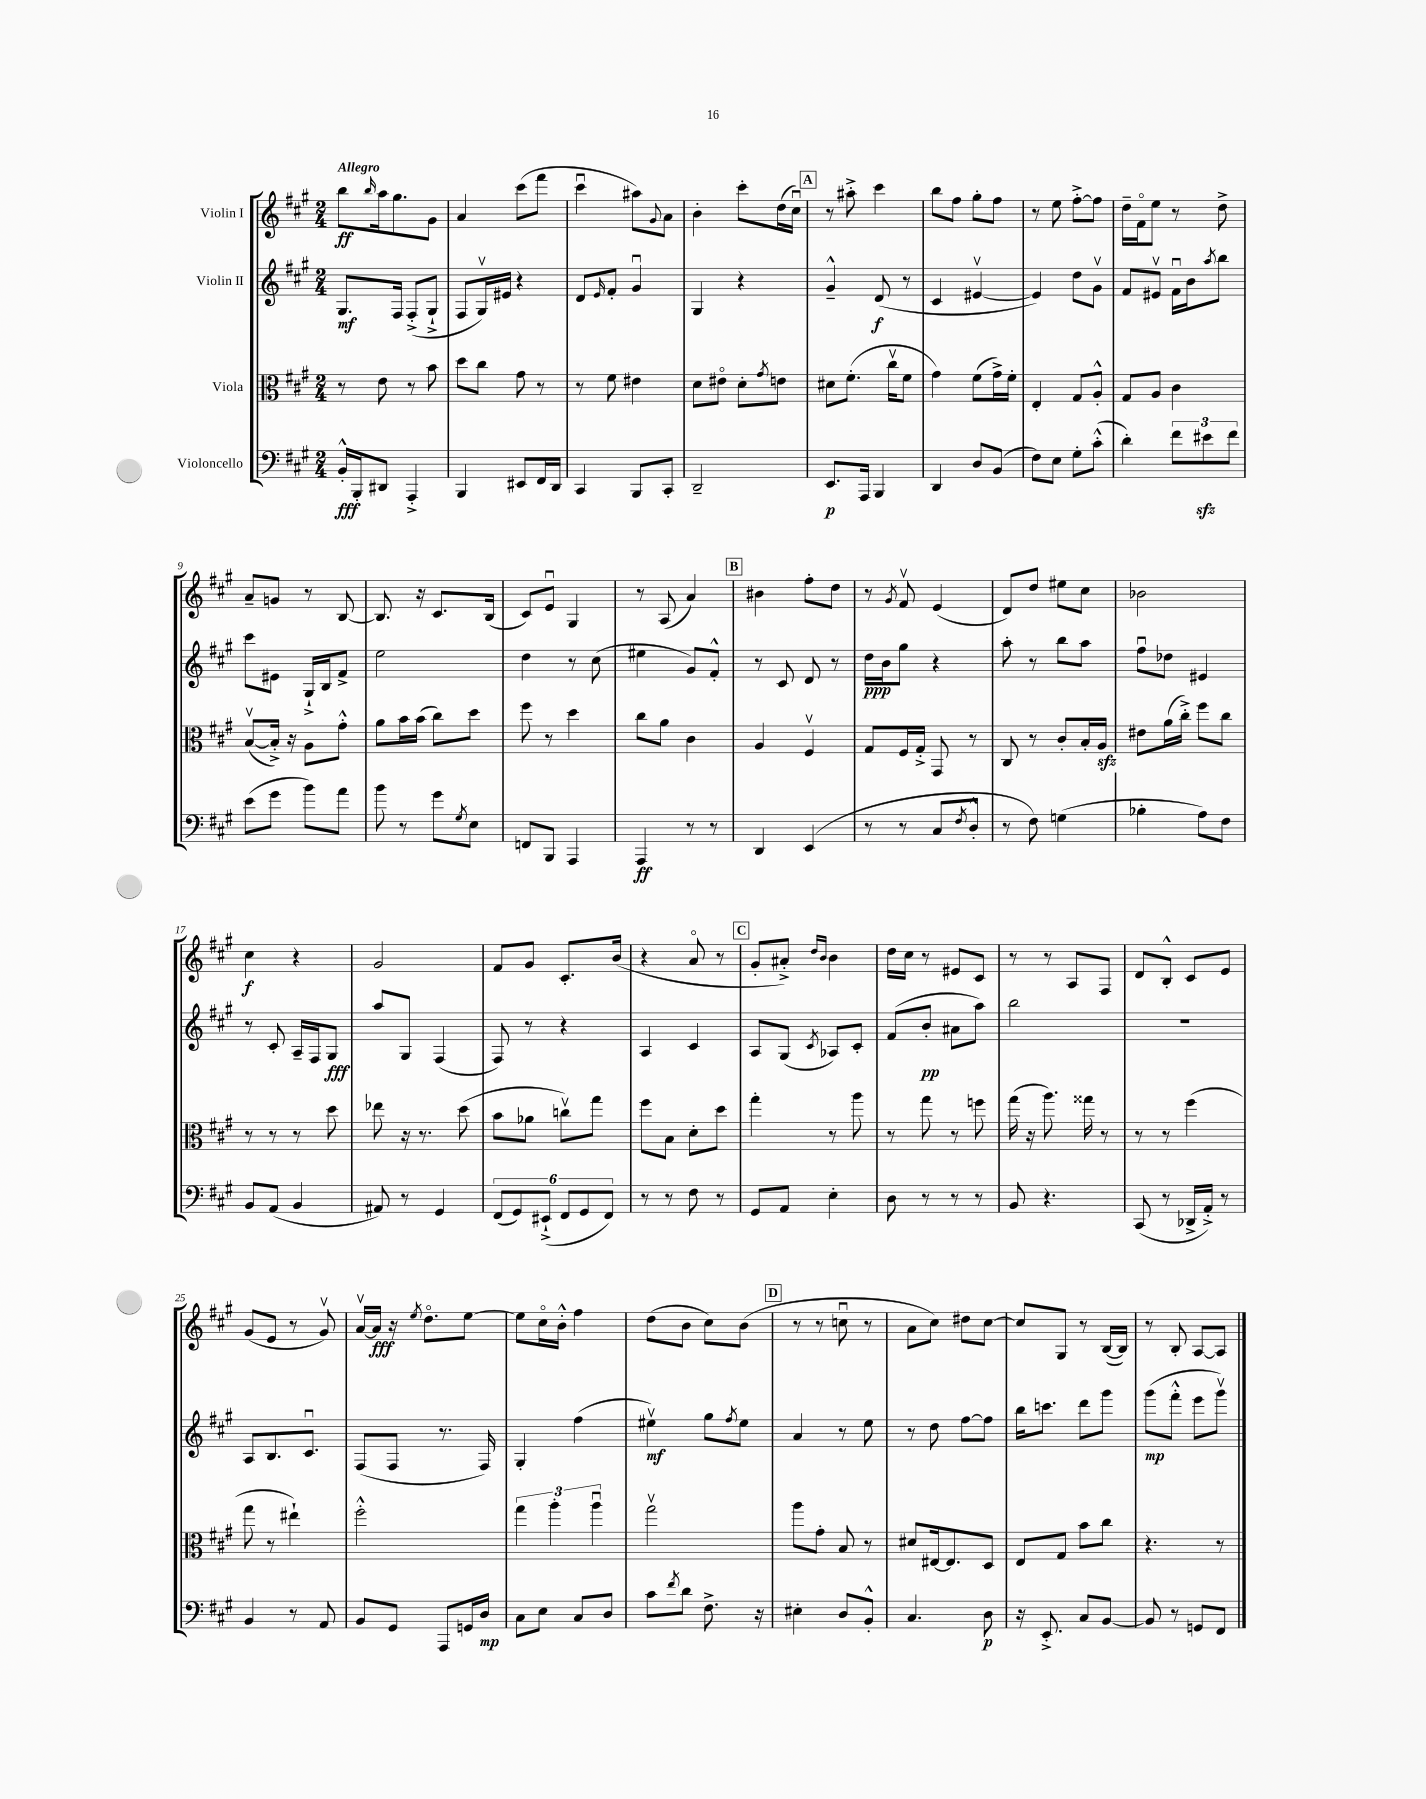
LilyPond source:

<<
\new StaffGroup <<
\new Staff = "s0" \with { instrumentName = "Violin I" } {
    \clef treble \key a \major \numericTimeSignature \time 2/4 \tempo "Allegro"
    b''8\ff \grace { b''16 } a''16 gis''8. gis'8 |
    a'4 cis'''8( fis'''8 |
    cis'''4\downbow ais''8) \appoggiatura { gis'8 } a'8 |
    b'4-. cis'''8-. d''16( cis''16\downbow) |
    \mark \markup { \box "A" } r8 ais''8-.-> cis'''4 |
    b''8 fis''8 gis''8-. fis''8 |
    r8 e''8 fis''8~-.-> fis''8 |
    d''16-- fis'16\flageolet e''8 r8 d''8-> |
    a'8-- g'8 r8 b8~ |
    b8. r16 cis'8. b16( |
    cis'8) e'8\downbow gis4 |
    r8 a8( a'4) |
    \mark \markup { \box "B" } bis'4 fis''8-. d''8 |
    r8 \acciaccatura { gis'8 } fis'8\upbow e'4( |
    d'8) d''8 eis''8 cis''8 |
    bes'2 |
    cis''4\f r4 |
    gis'2 |
    fis'8 gis'8 cis'8.-. b'16( |
    r4 a'8\flageolet r8 |
    \mark \markup { \box "C" } gis'8-. ais'8-.->) \grace { d''16 b'16 } b'4 |
    d''16 cis''16 r8 eis'8 cis'8 |
    r8 r8 a8 fis8 |
    d'8 b8-.-^ cis'8 e'8 |
    gis'8( e'8 r8 gis'8\upbow) |
    a'16~\upbow a'16\fff r16 \acciaccatura { e''8 } d''8.\flageolet e''8~ |
    e''8 cis''16\flageolet b'16-.-^ fis''4 |
    d''8( b'8 cis''8) b'8( |
    \mark \markup { \box "D" } r8 r8 c''8\downbow r8 |
    a'8 cis''8) dis''8 cis''8~ |
    cis''8 gis8 r8 b16~( b16) |
    r8 b8-. a8~ a8 \bar "|." |
}
\new Staff = "s1" \with { instrumentName = "Violin II" } {
    \clef treble \key a \major \numericTimeSignature \time 2/4
    gis8.\mf fis16 fis8-.->( gis8-!-> |
    fis8 gis16\upbow) eis'16 r4 |
    d'8 \grace { e'16 } fis'8-. gis'4\downbow |
    gis4 r4 |
    \mark \markup { \box "A" } gis'4---^ d'8\f( r8 |
    cis'4 eis'4~\upbow |
    eis'4) d''8 gis'8\upbow |
    fis'8 eis'8\upbow fis'16\downbow b'16 \acciaccatura { a''8 } b''8 |
    cis'''8 eis'8 gis16-!-> b16 fis'8-> |
    e''2 |
    d''4 r8 cis''8( |
    eis''4 gis'8) fis'8-.-^ |
    \mark \markup { \box "B" } r8 cis'8 d'8 r8 |
    d''16\ppp b'16 gis''8 r4 |
    a''8-. r8 b''8 a''8 |
    fis''8\downbow des''8 eis'4 |
    r8 cis'8-. a16-- fis16 gis8\fff |
    a''8 gis8 fis4( |
    fis8) r8 r4 |
    a4 cis'4 |
    \mark \markup { \box "C" } a8 gis8( \acciaccatura { cis'8 } aes8) cis'8-. |
    fis'8( b'8-.\pp ais'8 a''8) |
    b''2 |
    r2 |
    a8 b8. cis'8.\downbow |
    fis8( fis8 r8. fis16) |
    gis4-. fis''4( |
    eis''4\upbow\mf) gis''8 \acciaccatura { fis''8 } eis''8 |
    \mark \markup { \box "D" } a'4 r8 e''8 |
    r8 d''8 fis''8~ fis''8 |
    b''16 c'''8. d'''8 gis'''8 |
    gis'''8\mp( fis'''8-.-^ e'''8 gis'''8\upbow) \bar "|." |
}
\new Staff = "s2" \with { instrumentName = "Viola" } {
    \clef alto \key a \major \numericTimeSignature \time 2/4
    r8 e'8 r8 b'8 |
    d''8 cis''8 gis'8 r8 |
    r8 fis'8 eis'4 |
    d'8 eis'8\flageolet d'8-. \acciaccatura { gis'8 } e'8 |
    \mark \markup { \box "A" } dis'8 fis'8.-.( cis''16\upbow fis'8 |
    gis'4) fis'8( gis'16->) fis'16-. |
    e4-. gis8 a8-.-^ |
    gis8 a8 cis'4 |
    b8~\upbow( b16-.->) r16 a8 gis'8-.-^ |
    a'8 b'16 b'16( cis''8) d''8 |
    fis''8 r8 d''4 |
    cis''8 a'8 cis'4 |
    \mark \markup { \box "B" } a4 fis4\upbow |
    gis8 fis16 gis16-.-> gis,8 r8 |
    cis8 r8 cis'8-. b16-. a16\sfz |
    eis'8 a'16( cis''16-.->) fis''8 cis''8 |
    r8 r8 r8 d''8 |
    ees''8 r16 r8. d''8( |
    b'8 aes'8 c''8\upbow) gis''8 |
    fis''8 b8 d'8-. d''8 |
    \mark \markup { \box "C" } gis''4-. r8 a''8 |
    r8 gis''8 r8 f''8 |
    gis''16( r16 a''8.) gisis''16 r8 |
    r8 r8 fis''4( |
    gis''8 r8 eis''4-!) |
    fis''2-.-^ |
    \tuplet 3/2 { gis''4 a''4-. a''4\downbow } |
    gis''2\upbow |
    \mark \markup { \box "D" } a''8 gis'8-. b8 r8 |
    dis'8 eis16~ eis8. d8 |
    e8 gis8 b'8 cis''8 |
    r4. r8 \bar "|." |
}
\new Staff = "s3" \with { instrumentName = "Violoncello" } {
    \clef bass \key a \major \numericTimeSignature \time 2/4
    b,16-.-^\fff b,,16-. dis,8 a,,4-.-> |
    b,,4 eis,8 fis,16 d,16 |
    cis,4 b,,8 cis,8-. |
    d,2-- |
    \mark \markup { \box "A" } e,8.\p a,,16 b,,4 |
    d,4 d8 b,8( |
    fis8) e8 gis8-. cis'8-.-^( |
    d'4-.) \tuplet 3/2 { fis'8 eis'8\sfz fis'8 } |
    e'8( gis'8 b'8) a'8 |
    b'8 r8 gis'8 \acciaccatura { gis8 } e8 |
    f,8 b,,8 a,,4 |
    a,,4\ff r8 r8 |
    \mark \markup { \box "B" } d,4 e,4( |
    r8 r8 cis8 \acciaccatura { fis8 } d8-.-^ |
    r8 fis8) g4( |
    bes4-. a8) fis8 |
    b,8 a,8( b,4 |
    ais,8) r8 gis,4 |
    \tuplet 6/4 { fis,8( gis,8) eis,8-!->( fis,8 gis,8 fis,8) } |
    r8 r8 fis8 r8 |
    \mark \markup { \box "C" } gis,8 a,8 e4-. |
    d8 r8 r8 r8 |
    b,8 r4. |
    cis,8( r8 des,16-> a,16-.->) r8 |
    b,4 r8 a,8 |
    b,8 gis,8 a,,8 g,16 d16\mp |
    cis8 e8 cis8 d8 |
    cis'8 \acciaccatura { fis'8 } d'8 fis8.-> r16 |
    \mark \markup { \box "D" } eis4-. d8 b,8-.-^ |
    cis4. d8\p |
    r16 e,8.-.-> cis8 b,8~ |
    b,8 r8 g,8 fis,8 \bar "|." |
}
>>
>>
